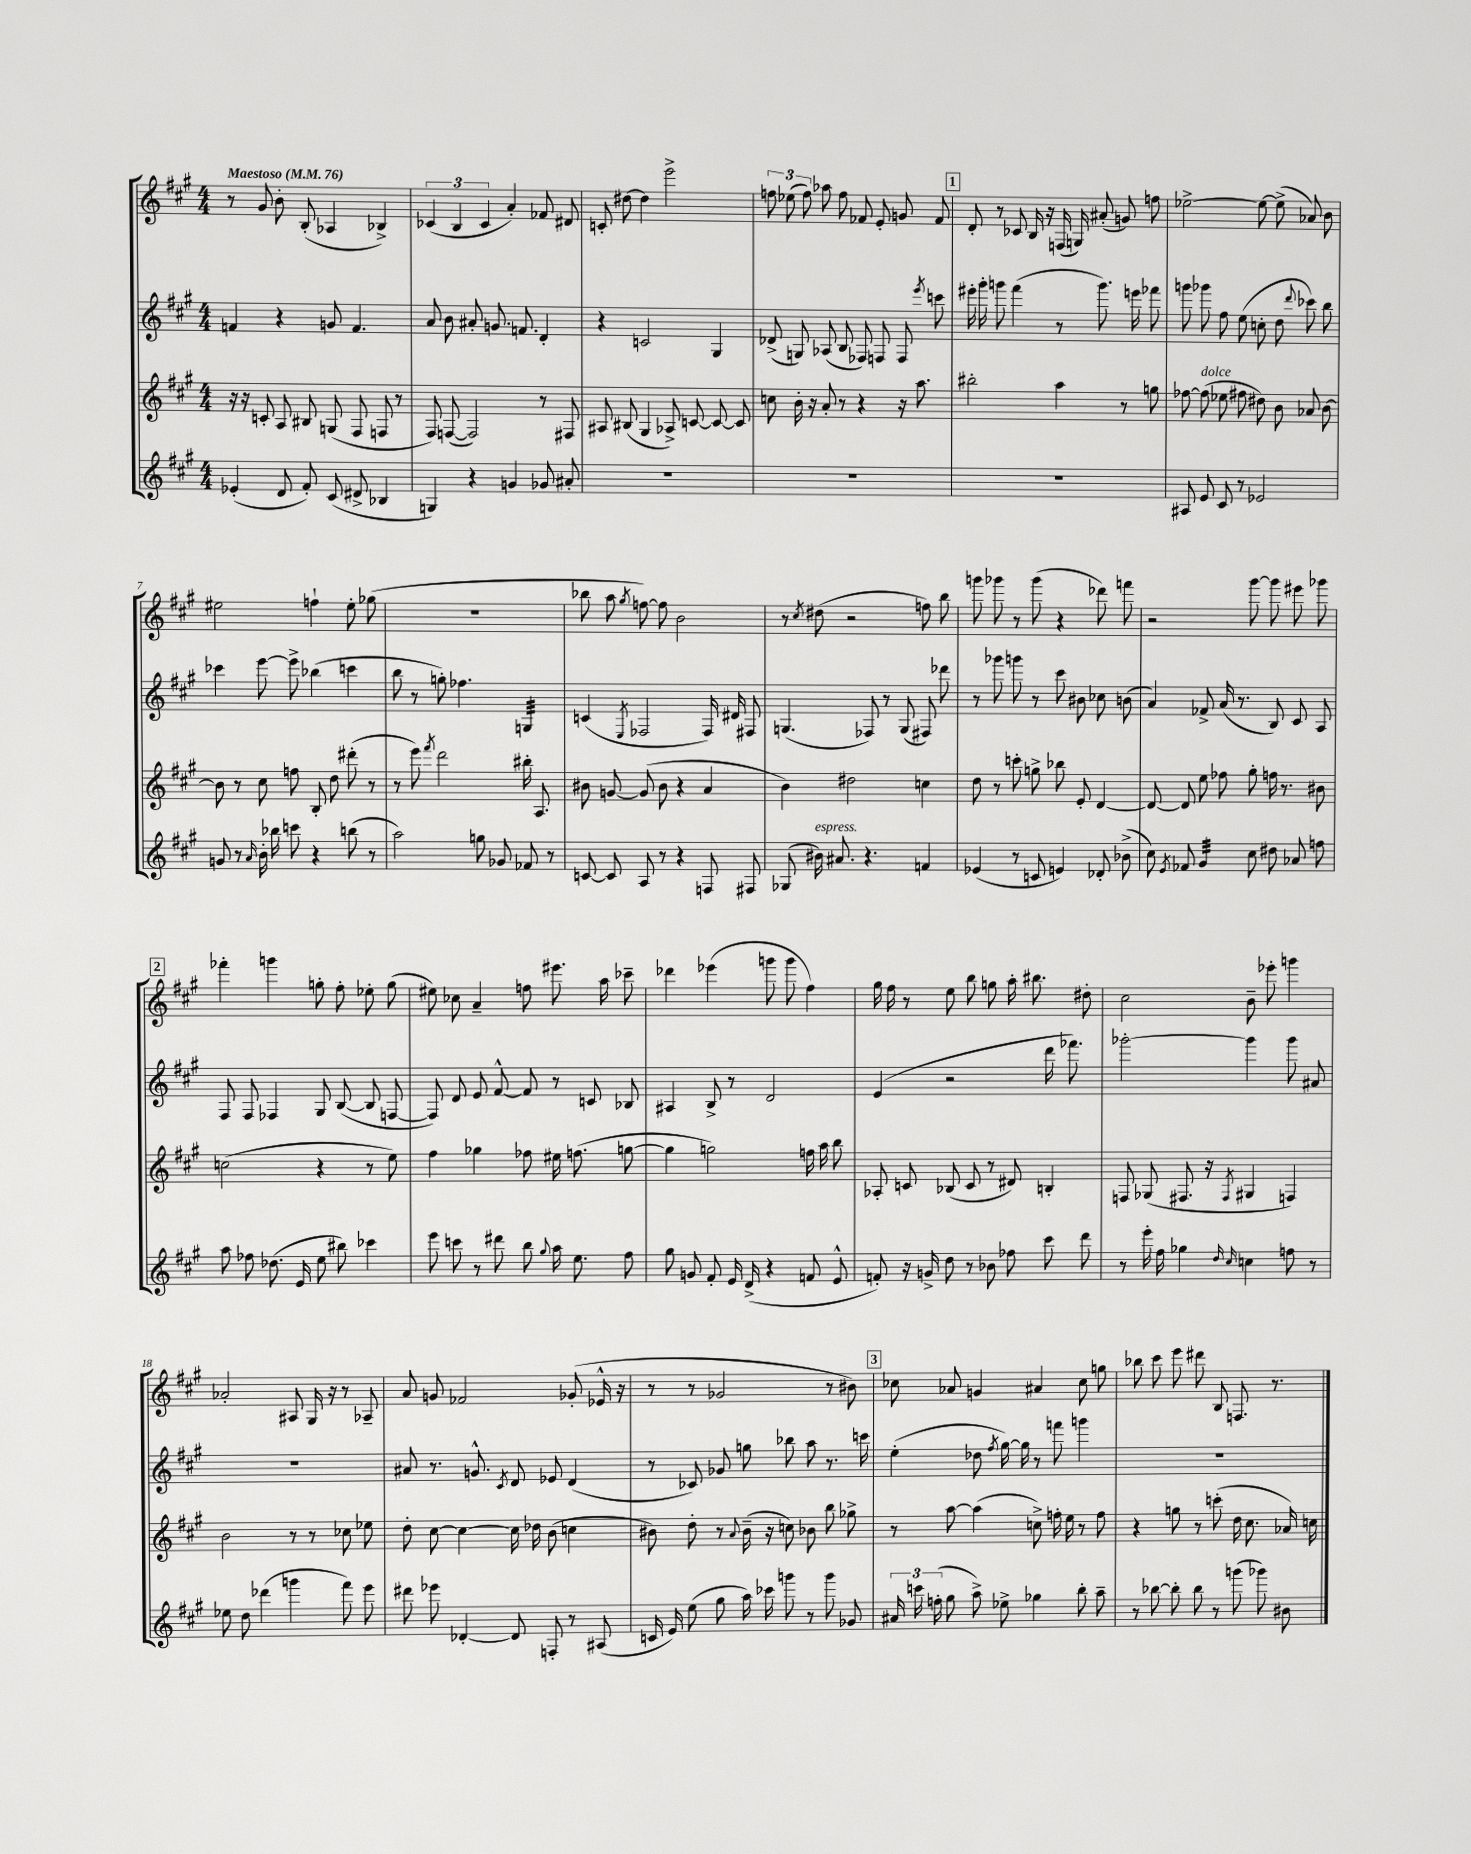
<<
\new StaffGroup <<
\new Staff = "s0" {
    \clef treble \key a \major \numericTimeSignature \time 4/4 \tempo "Maestoso" 4 = 76
    \autoBeamOff r8 gis'8 b'8-. b8-.( aes4 bes4->) |
    \tuplet 3/2 { ces'4( b4 ces'4 } a'4-.) fes'8 dis'8 |
    c'8-. dis''8~ dis''4 e'''2-> |
    \tuplet 3/2 { f''8 ees''8( f''8) } aes''8 f''8 fes'8 e'8-. g'8 fes'8 |
    \mark \markup { \box "1" } d'8-. r8 ces'8 b16 r16 f16( g16) ais'8-.( g'8) f''8 |
    ees''2~-> ees''8~ ees''8->( aes'8) b'8 |
    eis''2 f''4-! eis''8-. ges''8( |
    R1 |
    bes''8 a''8 \acciaccatura { gis''8 } f''8~) f''8 b'2 |
    r8 \acciaccatura { cis''8 } dis''8( r2 f''8) b''8 |
    g'''8 ges'''8 r8 ges'''8( r4 des'''8) f'''8 |
    r2 gis'''8~ gis'''8 eis'''8 ges'''8 |
    \mark \markup { \box "2" } fes'''4-. g'''4 g''8-. fis''8-. ees''8-. g''8( |
    eis''8) ces''8 a'4-- f''8 eis'''8. a''16 ces'''8-- |
    des'''4 ees'''4( g'''8 g'''8 fis''4) |
    gis''16 fis''16 r8 e''8 b''8 g''8 a''16-. bis''8. dis''8-. |
    cis''2 b'8-- ees'''8-. g'''4 |
    aes'2-. ais8 gis16 r16 r8 aes8-- |
    a'8 g'8 fes'2 ges'8-.( ees'16-^ r16 |
    r8 r8 ges'2 r8 bis'8) |
    \mark \markup { \box "3" } ces''8 aes'8 g'4 ais'4 ces''8 g''8 |
    bes''8 cis'''8 e'''8 dis'''8 b8 f8. r8. \bar "|." |
}
\new Staff = "s1" {
    \clef treble \key a \major \numericTimeSignature \time 4/4
    \autoBeamOff f'4 r4 g'8 f'4. |
    a'8 b'8 ais'8-. g'8. f'8. d'4-. |
    r4 c'2 gis4 |
    des'8->( g8) aes8( b8 fes8) f8 f8 \acciaccatura { e'''8 } c'''8 |
    \mark \markup { \box "1" } eis'''16-. gis'''16-. g'''8 fis'''4( r8 g'''8.) e'''16 fes'''8 |
    g'''8 ges'''8 fis''8 e''8( c''8-. d''8 \appoggiatura { d'''8 } ces'''8) b''8 |
    ces'''4 e'''8~ e'''8-> bes''4( c'''4 |
    b''8 r8 g''8-.) fes''4. g4:32 |
    c'4( \acciaccatura { e8 } fes2 fes16) dis'16 fis8 |
    g4.( fes8) r8 g8( fis8) des'''8 |
    r8 ges'''8 g'''8 r8 cis'''8 bis'8 ces''8 b'8( |
    a'4) fes'8-> a'16( r8. b8) cis'8 a8 |
    \mark \markup { \box "2" } fis8 fis8 fes4 gis8 b8~( b8 f8~ |
    f8) d'8 e'8 fis'8~-^ fis'8 r8 c'8 bes8 |
    ais4 b8-> r8 d'2 |
    e'4( r2 d'''16 fes'''8.) |
    ges'''2~-. ges'''4 ges'''8 ais'8 |
    R1 |
    ais'8 r8. g'8.-^ \acciaccatura { cis'8 } d'8 ees'8 d'4( |
    r8 ces'8) ges'8 g''8 bes''8 a''8 r8. c'''16 |
    \mark \markup { \box "3" } e''4-.( des''8 \acciaccatura { fis''8 } gis''16~) gis''16 r8 f'''8 g'''4 |
    R1 \bar "|." |
}
\new Staff = "s2" {
    \clef treble \key a \major \numericTimeSignature \time 4/4
    \autoBeamOff r16 r16 c'8-. a8 bis8 g8( fis8 f8 r8 |
    fis8) f8~( f2) r8 fis8 |
    ais8 bis8( gis4 aes8->) c'8~ c'8~ c'8 |
    c''8 b'16-. r16 a'8-. r8 r4 r16 a''8. |
    \mark \markup { \box "1" } bis''2-. a''4 r8 g''8 |
    fes''8~ fes''8^\markup { \italic "dolce" }( ees''8 fis''8 dis''8) b'8 aes'8 b'8~ |
    b'8 r8 cis''8 f''8 b8-. d''8 dis'''8-.( r8 |
    r8 e'''8) \acciaccatura { fis'''8 } d'''2 bis''16-. a8. |
    bis'8 g'8~ g'8( bis'8 r4 a'4 |
    b'4) dis''2 c''4 |
    d''8 r8 c'''8-. g''8-> bes''8 e'8-. d'4~ |
    d'8~ d'8 e''8 fes''8 gis''8-. f''16 r8. bis'8 |
    \mark \markup { \box "2" } c''2( r4 r8 e''8) |
    fis''4 ges''4 fes''8 eis''16 f''8.( g''8~ |
    g''4 g''2) f''16 a''16 b''8 |
    aes8-. c'8 bes8( c'8 r8 dis'8) b4-. |
    f8 ges8( fis8. r16 \acciaccatura { fis8 } gis4 f4) |
    b'2 r8 r8 ces''8 ees''8 |
    d''8-. cis''8~ cis''4~ cis''16 des''16 b'8( c''4 |
    bis'8) d''8-. r8 \appoggiatura { a'8 } bis'16--( r16 c''8) bes'8 b''8 ges''8-> |
    \mark \markup { \box "3" } r8 a''8~ a''4( c''8->) f''16-. e''16 r8 f''8 |
    r4 g''8 r8 c'''8-.( d''16 cis''8. aes'16) c''16 \bar "|." |
}
\new Staff = "s3" {
    \clef treble \key a \major \numericTimeSignature \time 4/4
    \autoBeamOff ees'4-.( d'8 fis'8-.) cis'8( dis'8-> bes4 |
    g4) r4 g'4 ges'8 ais'8-. |
    R1 |
    R1 |
    \mark \markup { \box "1" } R1 |
    ais8 e'8 cis'8 r8 ees'2 |
    g'8 r8 \grace { a'16 } b'16-. bes''16 c'''8 r4 b''8( r8 |
    a''2) g''8 ges'8 fes'8 r8 |
    c'8~ c'8 a8 r8 r4 f8 fis8 |
    ges8( bis'16^\markup { \italic "espress." }) ais'8. r4. f'4 |
    ees'4( r8 c'8 e'4) des'8-. bes'8->( |
    cis''8) \acciaccatura { e'8 } fes'8 gis'4:32 cis''8 dis''8 aes'8 f''8 |
    \mark \markup { \box "2" } a''8 fes''8 des''8.( e'16 e''8 bis''8) ces'''4 |
    e'''8 c'''8 r8 dis'''8 b''8 \appoggiatura { gis''8 } a''16 e''8. fis''8 |
    gis''8 g'8 fis'8-. e'16 d'16->( r4 f'8 e'8-^ |
    f'8-.) r16 g'16-> d''8 r8 bes'8 fes''8 cis'''8 d'''8 |
    r8 e'''16-. fis''16 ges''4 \grace { d''16 cis''16 } c''4 f''8 r8 |
    ees''8 d''8 des'''4( g'''4 fis'''8) e'''8 |
    dis'''8 ees'''8 des'4~-. des'8 f8-. r8 ais8( |
    c'16 e'16) e''8( gis''8 a''16) ces'''16 g'''8 r8 g'''8 ges'8 |
    \mark \markup { \box "3" } \tuplet 3/2 { ais'16 c'''16 f''16-.( } gis''8 a''8->) ees''8-> ges''4 b''8-. a''8-- |
    r8 bes''8~ bes''8-. bes''8 r8 g'''8( ges'''8) bis'8 \bar "|." |
}
>>
>>
